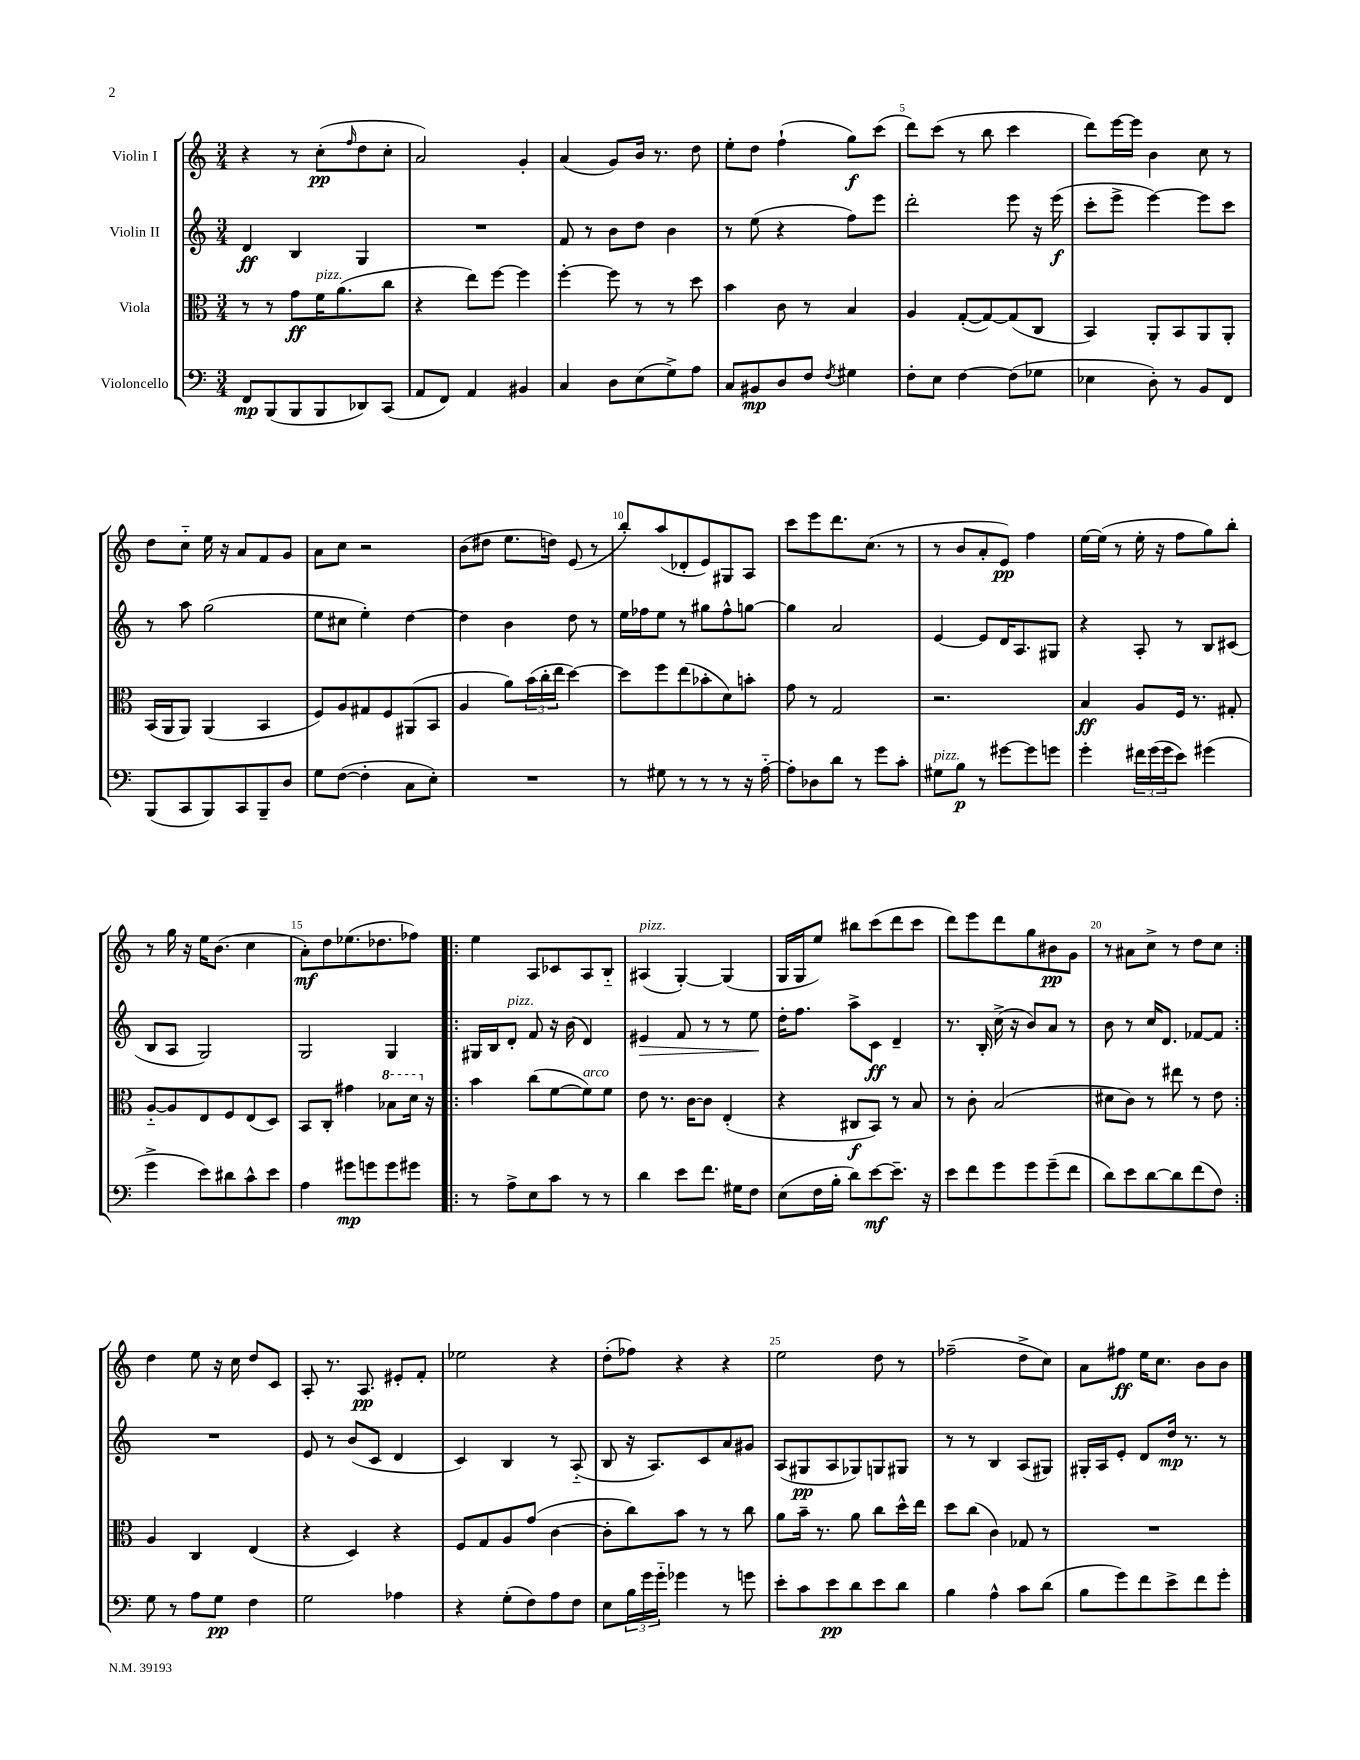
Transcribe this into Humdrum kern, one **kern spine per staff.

**kern	**dynam	**kern	**dynam	**kern	**dynam	**kern	**dynam
*part4	*part4	*part3	*part3	*part2	*part2	*part1	*part1
*staff4	*staff4	*staff3	*staff3	*staff2	*staff2	*staff1	*staff1
*I"Violoncello	*	*I"Viola	*	*I"Violin II	*	*I"Violin I	*
*clefF4	*	*clefC3	*	*clefG2	*	*clefG2	*
*k[]	*	*k[]	*	*k[]	*	*k[]	*
*M3/4	*	*M3/4	*	*M3/4	*	*M3/4	*
=1	=1	=1	=1	=1	=1	=1	=1
8FF/L	mp	8r	.	4d/	ff	4r	.
(8BBB/	.	8r	.	.	.	.	.
8BBB/	.	8g\L	ff	4B/	.	8r	.
!	!	!LO:TX:a:i:t=pizz.	!	!	!	!	!
8BBB/	.	16f\K	.	.	.	(8cc'\L	pp
.	.	(8.a\	.	.	.	.	.
.	.	.	.	.	.	16qqff/	.
8DD-X/)	.	.	.	4G/	.	8dd\	.
(8CC/J	.	8cc\J	.	.	.	8cc'\J	.
=2	=2	=2	=2	=2	=2	=2	=2
8AA/L	.	4r	.	2.r	.	2a/)	.
8FF/J)	.	.	.	.	.	.	.
4AA/	.	8ee\L)	.	.	.	.	.
.	.	[8ff\J	.	.	.	.	.
4BB#X/	.	4ff\]	.	.	.	4g'/	.
=3	=3	=3	=3	=3	=3	=3	=3
4C/	.	[4ff'\	.	8f/	.	(4a/	.
.	.	.	.	8r	.	.	.
8D\L	.	8ff\]	.	8b\L	.	8g/L)	.
(8E\	.	8r	.	8dd\J	.	16b/Jk	.
.	.	.	.	.	.	8.r	.
8G^\)	.	8r	.	4b\	.	.	.
8A\J	.	8dd\	.	.	.	8dd\	.
=4	=4	=4	=4	=4	=4	=4	=4
8C/L	.	4b\	.	8r	.	8ee'\L	.
8BB#X/	mp	.	.	(8ee\	.	8dd\J	.
8D/	.	8c\	.	4r	.	(4ff`\	.
8F/J	.	8r	.	.	.	.	.
8qF/	.	.	.	.	.	.	.
4G#X\	.	4B/	.	8ff\L)	.	8gg\L)	f
.	.	.	.	8eee\J	.	(8ccc\J	.
=5	=5	=5	=5	=5	=5	=5	=5
8F'\L	.	4A/	.	2ddd'\	.	8ddd\L)	.
8E\J	.	.	.	.	.	(8ccc\J	.
[4F\	.	([8G'/L	.	.	.	8r	.
.	.	8G/_)	.	.	.	8bb\	.
(8F\L]	.	(8G/]	.	8eee\	.	4ccc\	.
8G-X\J	.	8C/J	.	16r	.	.	.
.	.	.	.	(16eee\	f	.	.
=6	=6	=6	=6	=6	=6	=6	=6
4E-X\	.	4BB/)	.	8ccc'\L	.	8ddd\L)	.
.	.	.	.	8eee^\J	.	[16eee\L	.
.	.	.	.	.	.	16eee\JJ]	.
8D'\)	.	8AA'/L	.	[4eee\)	.	4b\	.
8r	.	8BB/	.	.	.	.	.
8BB/L	.	8AA/	.	8eee\L]	.	8cc\	.
8FF/J	.	8AA'/J	.	8ccc\J	.	8r	.
!!LO:LB:g=z
=7	=7	=7	=7	=7	=7	=7	=7
(8BBB/L	.	(16BB/LL	.	8r	.	8dd\L	.
.	.	16AA/J	.	.	.	.	.
8CC/	.	8AA/J)	.	8aa\	.	8cc\J	.
8BBB/)	.	(4AA/	.	(2gg\	.	16ee\	.
.	.	.	.	.	.	16r	.
8CC/	.	.	.	.	.	8a/L	.
8BBB~/	.	4BB/	.	.	.	8f/	.
8D/J	.	.	.	.	.	8g/J	.
=8	=8	=8	=8	=8	=8	=8	=8
8G\L	.	8F/L)	.	8ee\L	.	8a\L	.
([8F\J	.	8A/	.	8cc#X\J	.	8cc\J	.
4F'\]	.	8G#X/	.	4ee'\)	.	2r	.
.	.	8F/	.	.	.	.	.
8C\L	.	(8AA#X/	.	[4dd\	.	.	.
8E'\J)	.	8BB/J	.	.	.	.	.
=9	=9	=9	=9	=9	=9	=9	=9
2.r	.	4A/	.	4dd\]	.	(8b\L	.
.	.	.	.	.	.	8dd#X\J	.
.	.	8a\L)	.	4b\	.	8.ee\L	.
.	.	(24b\L	.	.	.	.	.
.	.	24cc'\	.	.	.	.	.
.	.	.	.	.	.	16ddn\Jk)	.
.	.	24ee\JJ	.	.	.	.	.
.	.	[4dd\)	.	8dd\	.	(8e/	.
.	.	.	.	8r	.	8r	.
=10	=10	=10	=10	=10	=10	=10	=10
8r	.	8dd\L]	.	16ee\LL	.	8bb'/L)	.
.	.	.	.	16ff-X\J	.	.	.
8G#X\	.	8ff\	.	8ee\J	.	(8aa/	.
8r	.	(8ee\	.	8r	.	8d-X'/	.
8r	.	8b-X'\	.	8gg#X\L	.	8e/)	.
8r	.	8d\)	.	8ff-^^\	.	8G#X/	.
16r	.	8bn'\J	.	[8ggn\J	.	8A/J	.
[16A\	.	.	.	.	.	.	.
=11	=11	=11	=11	=11	=11	=11	=11
8A'\L]	.	8g\	.	4gg\]	.	8ccc\L	.
8D-X\	.	8r	.	.	.	8eee\	.
8d\J	.	2G/	.	2a/	.	8.ddd\	.
8r	.	.	.	.	.	.	.
.	.	.	.	.	.	(8.cc\J	.
8g\L	.	.	.	.	.	.	.
8c'\J	.	.	.	.	.	8r	.
=12	=12	=12	=12	=12	=12	=12	=12
!LO:TX:a:i:t=pizz.	!	!	!	!	!	!	!
8G#X\L	.	2.r	.	[4e/	.	8r	.
8B\J	p	.	.	.	.	8b/L	.
8r	.	.	.	8e/L]	.	8a'/	.
[8g#X\L	.	.	.	16d/K	.	8e/J)	pp
.	.	.	.	8.A/	.	.	.
8g#\]	.	.	.	.	.	4ff\	.
8gn\J	.	.	.	8G#X/J	.	.	.
=13	=13	=13	=13	=13	=13	=13	=13
4g'\	.	4B/	ff	4r	.	[16ee\LL	.
.	.	.	.	.	.	(16ee\JJ]	.
.	.	.	.	.	.	8r	.
24f#X\LL	.	8A/L	.	8A'/	.	16ee'\	.
(24g\	.	.	.	.	.	.	.
.	.	.	.	.	.	16r	.
24g\J	.	.	.	.	.	.	.
8e\J)	.	16F/Jk	.	8r	.	8ff\L	.
.	.	8.r	.	.	.	.	.
(4g#X\	.	.	.	8B/L	.	8gg\)	.
.	.	8G#X'/	.	(8c#X/J	.	8bb'\J	.
!!LO:LB:g=z
=14	=14	=14	=14	=14	=14	=14	=14
4g^\	.	[8A/L	.	8B/L	.	8r	.
.	.	8A/]	.	8A/J	.	16gg\	.
.	.	.	.	.	.	16r	.
8e\L)	.	8E/	.	2G/)	.	16ee\KL	.
.	.	.	.	.	.	(8.b\J	.
8d#X\	.	8F/	.	.	.	.	.
8c^^\	.	(8E/	.	.	.	4cc\	.
8e\J	.	8D/J)	.	.	.	.	.
=15	=15	=15	=15	=15	=15	=15	=15
4A\	.	8BB/L	.	2G/	.	8a'\L)	mf
.	.	8C'/J	.	.	.	8dd\	.
8g#X\L	mp	4g#X\	.	.	.	(8.ee-X\	.
8gn\	.	.	.	.	.	.	.
.	.	.	.	.	.	8.dd-X\	.
*	*	*8va	*	*	*	*	*
8g\	.	8b-X\L	.	4G/	.	.	.
8g#X\J	.	16dd\Jk	.	.	.	8ff-X\J)	.
*	*	*X8va	*	*	*	*	*
.	.	16r	.	.	.	.	.
=16!|:	=16!|:	=16!|:	=16!|:	=16!|:	=16!|:	=16!|:	=16!|:
8r	.	4b\	.	16G#X/LL	.	4ee\	.
.	.	.	.	16B/J	.	.	.
!	!	!	!	!LO:TX:a:i:t=pizz.	!	!	!
8A^\L	.	.	.	8d'/J	.	.	.
8E\	.	(8cc\L	.	8f/	.	8A/L	.
8c\J	.	[8f\	.	16r	.	8c-X/	.
.	.	.	.	(16b\	.	.	.
!	!	!LO:TX:a:i:t=arco	!	!	!	!	!
8r	.	8f\])	.	4d/)	.	8A/	.
8r	.	8f\J	.	.	.	8B/J	.
=17	=17	=17	=17	=17	=17	=17	=17
!	!	!	!	!	!	!LO:TX:a:i:t=pizz.	!
!	!	!	!	!	!LO:HP:b	!	!
4d\	.	8e\	.	4e#X/	>	(4A#X/	.
.	.	8.r	.	.	.	.	.
8e\L	.	.	.	8f/	.	[4G'/)	.
.	.	[16c\KL	.	.	.	.	.
8.f\J	.	8c\J]	.	8r	.	.	.
.	.	(4E'/	.	8r	.	(4G/]	.
16G#X\KL	.	.	.	.	.	.	.
8F\J	.	.	.	8ee\	.	.	.
.	.	.	.	.	]	.	.
=18	=18	=18	=18	=18	=18	=18	=18
(8E\L	.	4r	.	16dd'\KL	.	16G/LL	.
.	.	.	.	8.ff\J	.	16G/J	.
16F\L	.	.	.	.	.	8ee/J)	.
16B'\JJ	.	.	.	.	.	.	.
8d\L)	.	8C#X/L	f	8aa^\L	.	8bb#X\L	.
[8e\	mf	8BB/J)	.	8c\J	ff	(8ccc\	.
8.e~\J]	.	8r	.	4d~/	.	8ddd\	.
.	.	8B/	.	.	.	8ccc\J	.
16r	.	.	.	.	.	.	.
=19	=19	=19	=19	=19	=19	=19	=19
8e\L	.	8r	.	8.r	.	8ddd\L)	.
8f\	.	8c'\	.	.	.	8eee\	.
.	.	.	.	16B'/	.	.	.
8g\	.	(2B/	.	(16cc^\	.	8ddd\	.
.	.	.	.	16r	.	.	.
8g\	.	.	.	8b/L)	.	8gg\	.
(8g~\	.	.	.	8a/J	.	8b#X\	pp
8f\J	.	.	.	8r	.	8g\J	.
=20	=20	=20	=20	=20	=20	=20	=20
8d\L)	.	8d#X\L	.	8b\	.	8r	.
8e\	.	8c\J)	.	8r	.	8a#X\L	.
[8d\	.	8r	.	16cc/KL	.	8cc^\J	.
.	.	.	.	8.d/J	.	.	.
8d\]	.	8ee#X\	.	.	.	8r	.
(8f\	.	8r	.	[8f-X/L	.	8dd\L	.
8F\J)	.	8e\	.	8f-/J]	.	8cc\J	.
!!LO:LB:g=z
=21:|!	=21:|!	=21:|!	=21:|!	=21:|!	=21:|!	=21:|!	=21:|!
8G\	.	4A/	.	2.r	.	4dd\	.
8r	.	.	.	.	.	.	.
8A\L	.	4C/	.	.	.	8ee\	.
8G\J	pp	.	.	.	.	16r	.
.	.	.	.	.	.	16cc\	.
4F\	.	(4E/	.	.	.	8dd/L	.
.	.	.	.	.	.	8c/J	.
=22	=22	=22	=22	=22	=22	=22	=22
2G\	.	4r	.	8e/	.	8A'/	.
.	.	.	.	8r	.	8.r	.
.	.	4D/)	.	(8b/L	.	.	.
.	.	.	.	.	.	8.A/	pp
.	.	.	.	8c/J	.	.	.
4A-X\	.	4r	.	4d/	.	8e#X'/L	.
.	.	.	.	.	.	8f'/J	.
=23	=23	=23	=23	=23	=23	=23	=23
4r	.	8F/L	.	4c/)	.	2ee-X\	.
.	.	8G/	.	.	.	.	.
(8G'\L	.	8A/	.	4B/	.	.	.
8F\)	.	(8g/J	.	.	.	.	.
8A\	.	[4c\	.	8r	.	4r	.
8F\J	.	.	.	(8A/	.	.	.
=24	=24	=24	=24	=24	=24	=24	=24
8E\L	.	8c'\L]	.	8B/	.	(8dd'\L	.
24B\L	.	8cc\)	.	16r	.	8ff-X\J)	.
24g\	.	.	.	.	.	.	.
.	.	.	.	8.A/L)	.	.	.
24g\JJ	.	.	.	.	.	.	.
4g-X\	.	8b\J	.	.	.	4r	.
.	.	8r	.	8c/	.	.	.
8r	.	8r	.	8a/	.	4r	.
8gn\	.	8cc\	.	8g#X/J	.	.	.
=25	=25	=25	=25	=25	=25	=25	=25
8e'\L	.	8a\L	.	(8A/L	.	2ee\	.
8c\	.	16b~\Jk	.	8G#X/	pp	.	.
.	.	8.r	.	.	.	.	.
8e\	pp	.	.	8A/	.	.	.
8d\	.	8a\	.	8G-X/)	.	.	.
8e\	.	8cc\L	.	8Gn/	.	8dd\	.
8d\J	.	16dd^^\L	.	8G#X/J	.	8r	.
.	.	16ee\JJ	.	.	.	.	.
=26	=26	=26	=26	=26	=26	=26	=26
4B\	.	8dd\L	.	8r	.	(2ff-X~\	.
.	.	(8cc\J	.	8r	.	.	.
4A^^\	.	4c\)	.	4B/	.	.	.
8c\L	.	8G-X/	.	(8A/L	.	8dd^\L	.
(8d\J	.	8r	.	8G#X/J)	.	8cc\J)	.
=27	=27	=27	=27	=27	=27	=27	=27
8B\L	.	2.r	.	16G#X'/LL	.	8a\L	.
.	.	.	.	16A/J	.	.	.
8g\)	.	.	.	8e'/J	.	8ff#X\J	ff
8f\	.	.	.	8d/L	.	16ee\KL	.
.	.	.	.	.	.	8.cc\J	.
8e^\	.	.	.	16dd/Jk	mp	.	.
.	.	.	.	8.r	.	.	.
8f\	.	.	.	.	.	8b\L	.
8g'\J	.	.	.	8r	.	8b\J	.
==	==	==	==	==	==	==	==
*-	*-	*-	*-	*-	*-	*-	*-
